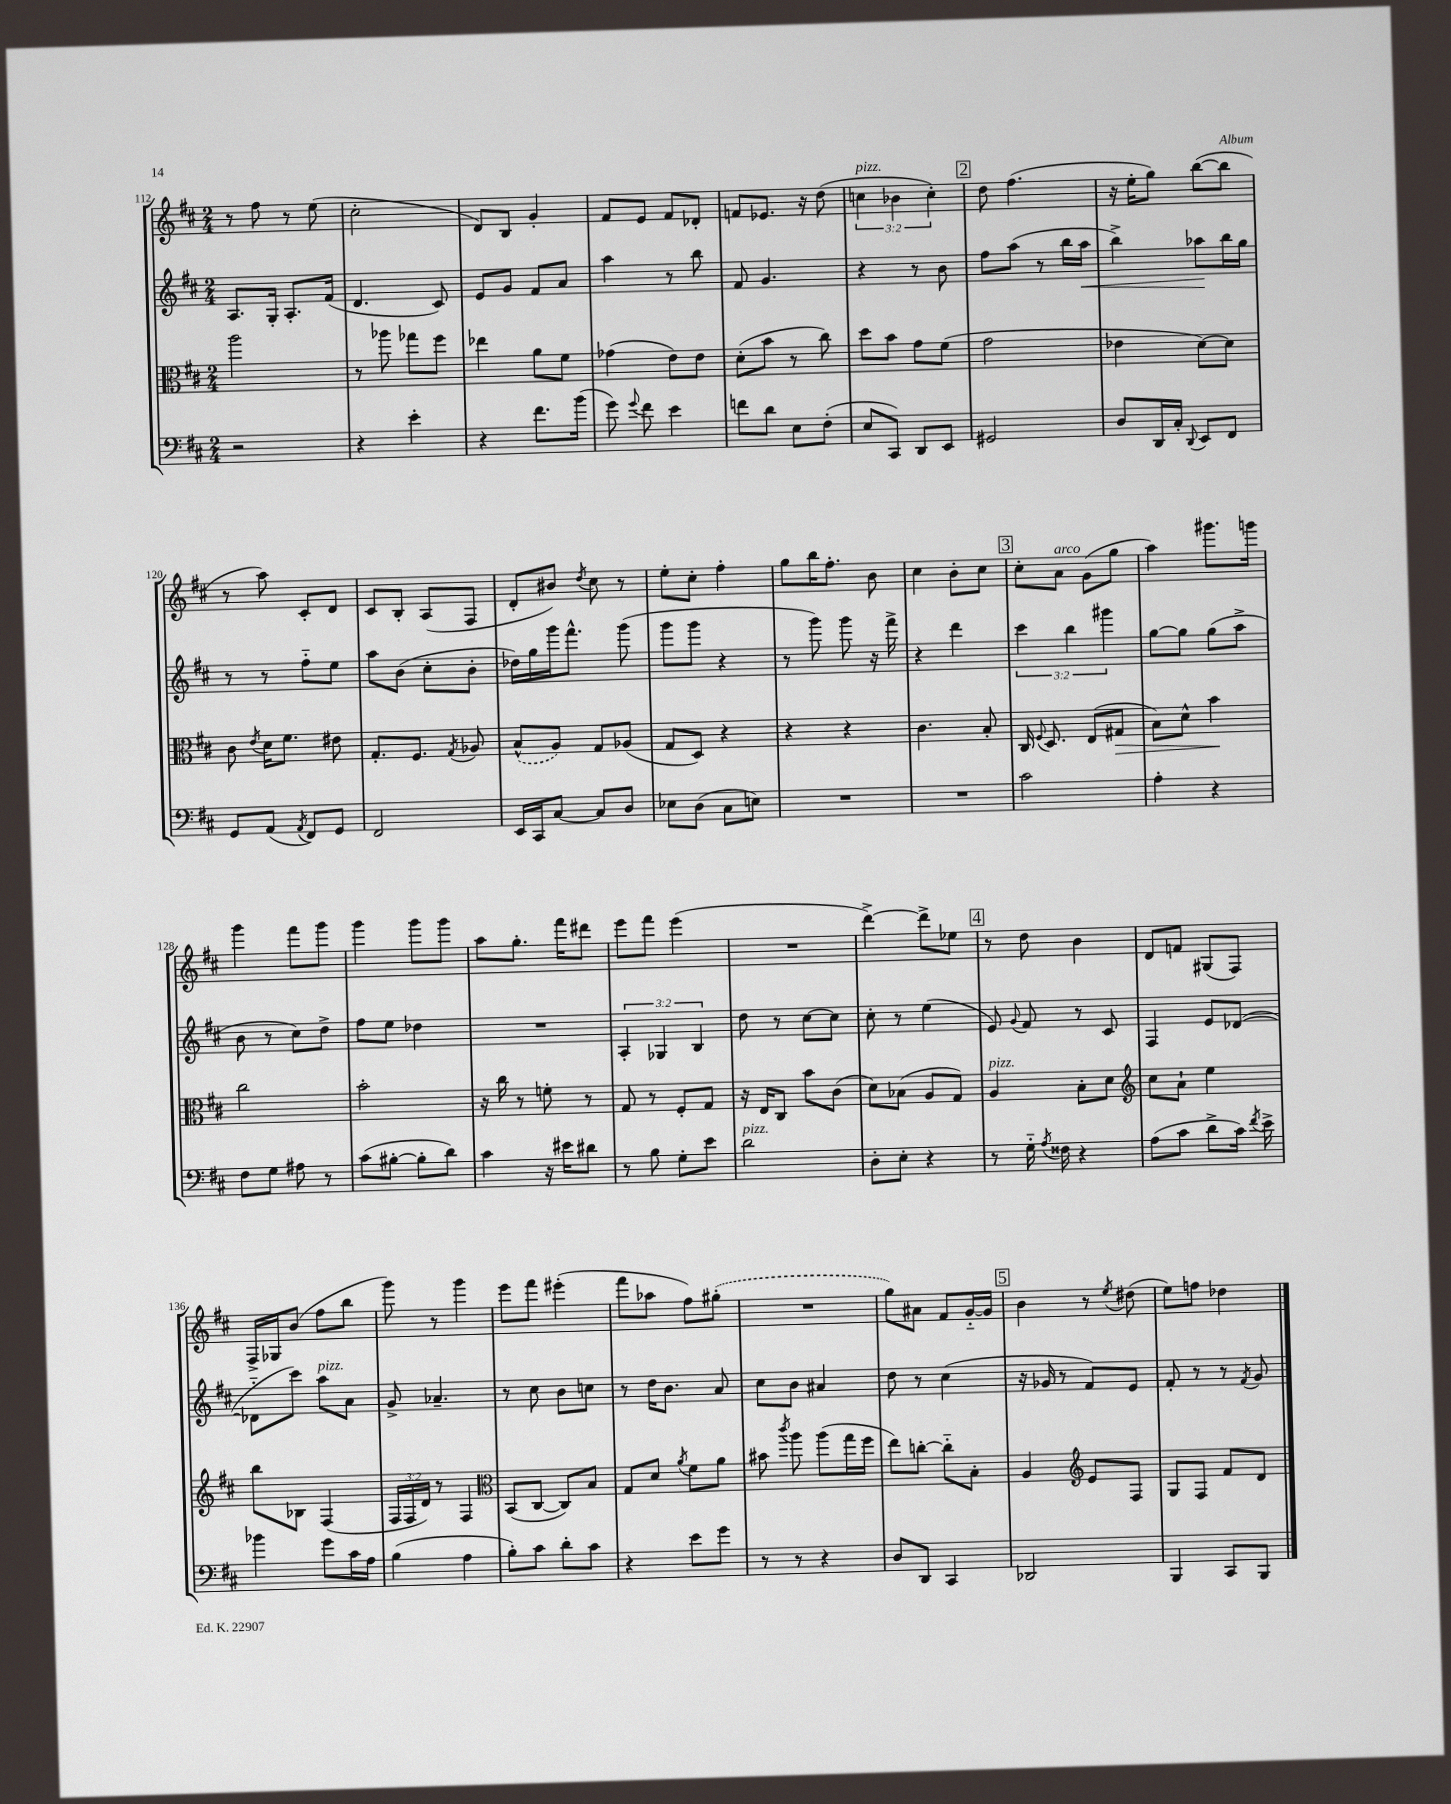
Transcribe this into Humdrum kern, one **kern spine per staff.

**kern	**kern	**kern	**kern
*staff4	*staff3	*staff2	*staff1
*clefF4	*clefC3	*clefG2	*clefG2
*k[f#c#]	*k[f#c#]	*k[f#c#]	*k[f#c#]
*M2/4	*M2/4	*M2/4	*M2/4
2r	2aa	8.A	8r
.	.	.	8ff#
.	.	16G'	.
.	.	8.A'	8r
.	.	.	(8ee
.	.	(16f#	.
=	=	=	=
4r	8r	4.d	2cc#'
.	8aa-	.	.
4e'	8gg-	.	.
.	8ff#	8c#)	.
=	=	=	=
4r	4ee-	8e	8d)
.	.	8g	8B
8.f#	8a	8f#	4g'
.	8f#	8a	.
(16b	.	.	.
=	=	=	=
8g)	(4g-	4aa	8f#
8qqg	.	.	.
8f#	.	.	8e
4e	8e)	8r	8f#
.	8e	8bb	8d-'
=	=	=	=
8f	(8d'	8f#	8f
8d	8b	4.g	8.e-
8E	8r	.	.
.	.	.	16r
(8F#'	8cc#)	.	(8dd
=	=	=	=
8E	8dd	4r	6cc
8CC#)	8b	.	.
.	.	.	6b-
8DD	8g	8r	.
.	.	.	6cc')
8EE	(8f#	8b	.
=	=	=	=
2GG#	2g	8ff#	8dd
.	.	(8aa	(4.ff#
.	.	8r	.
.	.	16bb	.
.	.	16aa	.
=	=	=	=
8D	4e-	4bb^)	16r
.	.	.	16ee'
16DD	.	.	8gg)
16C#'	.	.	.
8qqDD	.	.	.
8EE	[8d)	8aa-	([8bb
8FF#	8d]	16bb	8bb]
.	.	16gg	.
=	=	=	=
8GG	8c#	8r	8r
.	8qe	.	.
(8AA	16d	8r	8aa)
.	8.f#	.	.
8qAA	.	.	.
8FF#)	.	8ff#'~	8c#'
8GG	8e#	8ee	8d
=	=	=	=
2FF#	8.G'	8aa	8c#
.	.	(8b	8B'
.	8.F#	.	.
.	.	8cc#'	(8A
.	8qG	.	.
.	8A-	8b'	8F#
=	=	=	=
16EE	(8B^^	16dd-)	8d'
16CC#	.	16gg	.
[8C#	8A)	16ggg	8b#)
.	.	8.fff#^^	.
.	.	.	8qdd
8C#]	8G	.	8cc#
8D	(8A-	(8ggg	8r
=	=	=	=
8E-	8G	8ggg	8ee'
(8D	8D)	8ggg	8cc#'
8C#	4r	4r	4ff#'
8E)	.	.	.
=	=	=	=
2r	4r	8r	8gg
.	.	8ggg)	16bb
.	.	.	8.ff#'
.	4r	8ggg	.
.	.	16r	8b
.	.	16fff#^	.
=	=	=	=
2r	4.c#	4r	4cc#
.	.	4ddd	8b'
.	8B'	.	8cc#
=	=	=	=
2c#	16C#	6ccc#	8cc#'
.	8qqF#	.	.
.	8.D	.	.
.	.	.	8a
.	.	6bb	.
.	(8E	.	(8g
.	.	6ggg#	.
.	8G#	.	8gg
=	=	=	=
4A'	8B)	[8gg	4aa)
.	8d^^	8gg]	.
4r	4b	(8gg	8.ggg#
.	.	8aa^	.
.	.	.	16ggg
=	=	=	=
8F#	2cc#	8b	4ggg
8G	.	8r	.
8A#	.	8cc#)	8fff#
8r	.	8dd^	8ggg
=	=	=	=
(8c#	2b'	8ff#	4ggg
[8B#'	.	8ee	.
8B#']	.	4dd-	8ggg
8d)	.	.	8ggg
=	=	=	=
4c#	16r	2r	8aa
.	16cc#	.	.
.	8r	.	8.gg'
16r	8f'	.	.
16e#	.	.	16fff#
8d#	8r	.	8ddd#
=	=	=	=
8r	8G	6A'	8eee
8B	8r	.	8fff#
.	.	6G-	.
8G'	8F#'	.	(4eee
.	.	6B	.
8e	8G	.	.
=	=	=	=
2d	16r	8dd	2r
.	16E	.	.
.	8C#	8r	.
.	8b	[8cc#	.
.	(8c#	8cc#]	.
=	=	=	=
8D'	8d)	8cc#'	[4ddd^)
8E'	(8B-	8r	.
4r	8A	(4ee	8ddd^]
.	8G)	.	8ee-
=	=	=	=
8r	4A	8e)	8r
.	.	8qqg	.
16G'~	.	8f#	8dd
8qA	.	.	.
16F##	.	.	.
4r	8B'	8r	4b
.	8d	8c#	.
=	=	=	=
*	*clefG2	*	*
(8A	8cc#	4F#	8d
8c#	8a`	.	8f
8d^	4ee	8e	(8G#
16c#)	.	([8d-	8F#)
8qf#	.	.	.
16e^	.	.	.
=	=	=	=
4b-	8bb	8d-'~]	16F#^
.	.	.	16G-
.	8B-	8ccc#)	(8b
8g	(4F#	8aa	8ff#
16c#	.	8a	8bb
16A	.	.	.
=	=	=	=
(4B	24F#	8g^	8ggg)
.	24F#	.	.
.	24d)	.	.
.	8r	4.a-~	8r
4A	4F#	.	4ggg
=	=	=	=
*	*clefC3	*	*
8B')	(8BB	8r	8eee
8c#	[8C#	8cc#	8fff#
8d'	8C#])	8b	(4eee#'
8c#	8B	8cc	.
=	=	=	=
4r	8G	8r	8fff#
.	8d	16dd	8aa-
.	.	8.b	.
.	8qa	.	.
8e	8f#	.	8ff#)
8g	8a	8a	(8gg#'
=	=	=	=
8r	8b#	8cc#	2r
.	8qccc#	.	.
8r	8aa	8b	.
4r	(8aa	4a#	.
.	16gg	.	.
.	16ff#	.	.
=	=	=	=
8D	8ee)	8dd	8gg)
8DD	[8cc'	8r	8a#
4CC#	8cc'~]	(4cc#	8f#
.	8B'	.	[16g'~
.	.	.	16g]
=	=	=	=
2DD-	4A	16r	4b
.	.	16g-	.
.	.	8r	.
*	*clefG2	*	*
.	8e	8f#)	8r
.	.	.	8qee
.	8F#	8e	(8dd#
=	=	=	=
4BBB	8G	8f#'	8ee)
.	8F#	8r	8ff
8CC#	8f#	8r	4dd-
.	.	8qf#	.
8BBB	8d	8g	.
==	==	==	==
*-	*-	*-	*-
